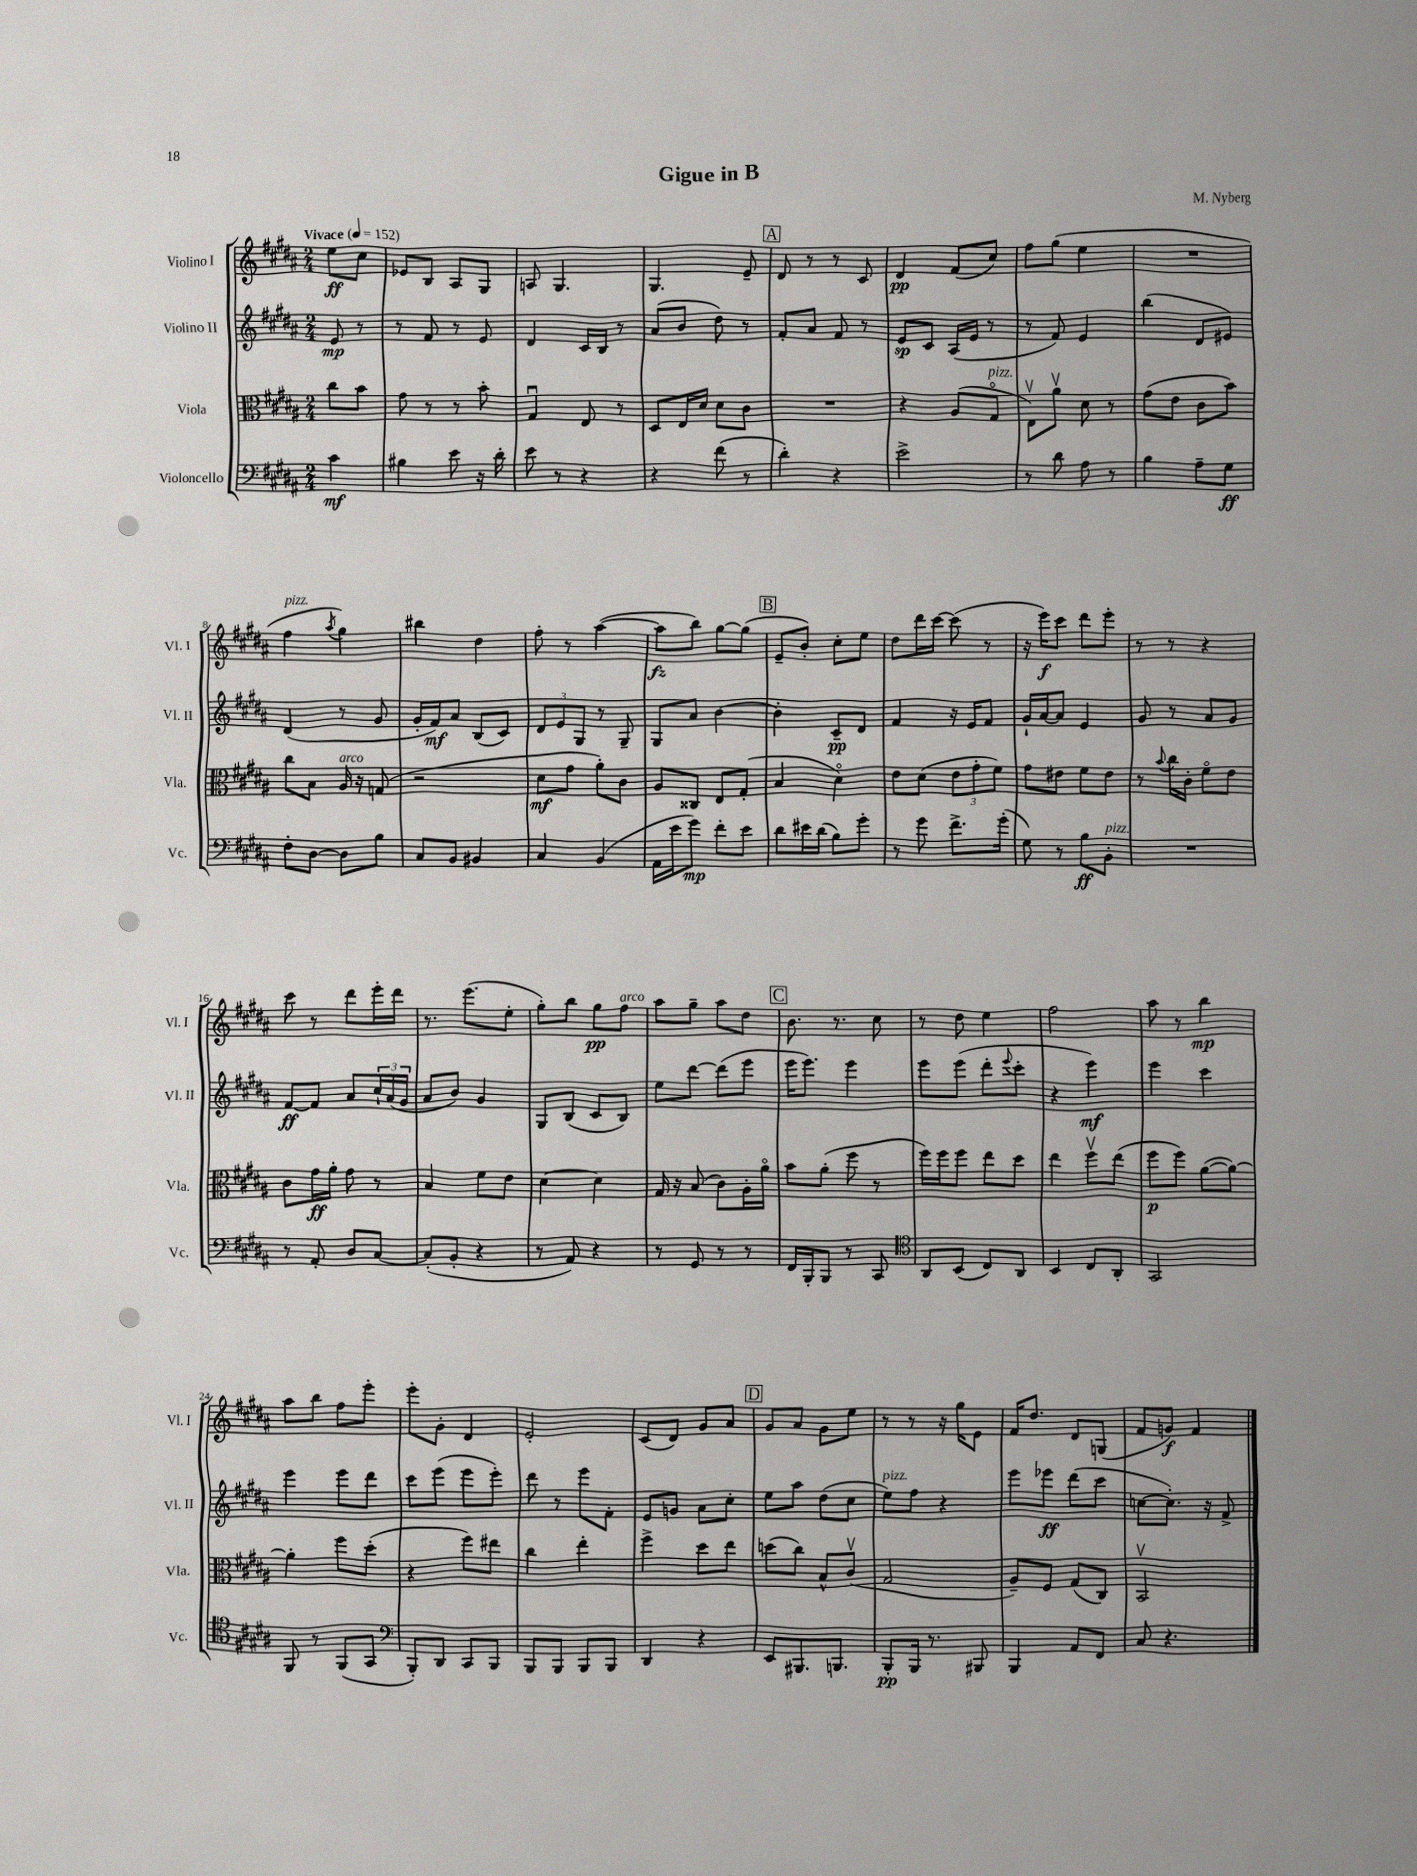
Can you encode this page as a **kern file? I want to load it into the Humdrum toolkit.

**kern	**kern	**kern	**kern
*staff4	*staff3	*staff2	*staff1
*clefF4	*clefC3	*clefG2	*clefG2
*k[f#c#g#d#a#]	*k[f#c#g#d#a#]	*k[f#c#g#d#a#]	*k[f#c#g#d#a#]
*M2/4	*M2/4	*M2/4	*M2/4
*MM152	*MM152	*MM152	*MM152
4c#	8cc#	8e	8ee
.	8b	8r	8cc#
=	=	=	=
4B#	8g#	8r	8e-
.	8r	8f#	8B
8e	8r	8r	8A#
16r	8b'	8e	8G#
16d#'	.	.	.
=	=	=	=
8e	4G#u	4d#	8A
8r	.	.	4.G#
4r	8E	16c#	.
.	.	16B	.
.	8r	8r	.
=	=	=	=
4r	8D#	(8a#	4.G#
.	16E	8b	.
.	16d#	.	.
(8f#	8d#	8dd#)	.
8r	8c#	8r	8e~
=	=	=	=
4d#')	2r	8f#'	8d#
.	.	8a#	8r
4r	.	8f#	8r
.	.	8r	8c#
=	=	=	=
2e^	4r	8e	4d#
.	.	8c#	.
.	(8A#	(16A#	(8f#
.	.	16e	.
.	8G#o	8r	8cc#)
=	=	=	=
8r	8Ev)	8r	8ff#
8d#	8a#v	8f#)	(8gg#
8A#	8d#	4e	4ee
8r	8r	.	.
=	=	=	=
4B	(8g#	(4bb	2r
.	8e	.	.
8A#~	8c#	8d#	.
8G#	8b)	8e#)	.
=	=	=	=
8F#'	8cc#	(4d#	4ff#
[8D#	8B	.	.
.	.	.	8qaa#
8D#]	16A#	8r	4gg#)
.	16r	.	.
8B	(8G	8g#	.
=	=	=	=
8C#	2r	16g#'	4bb#
.	.	16f#)	.
8BB	.	8a#	.
4BB#	.	(8B	4dd#
.	.	8c#)	.
=	=	=	=
4C#	8d#	12d#	8ff#'
.	.	12e	.
.	8g#	.	8r
.	.	12G#	.
(4BB	8a#')	8r	([4aa#
.	8c#	8G#~	.
=	=	=	=
16AA#	8A#	8G#	8aa#]
16e	.	.	.
8g#)	8C##	8a#	8bb)
8f#'	8E	[4b	[8gg#
8e	(8G#'	.	(8gg#]
=	=	=	=
8d#	4B	4b']	8e~
16e#	.	.	8b')
(16d#	.	.	.
8B)	4d#o)	8c#~	8cc#'
8g#'	.	8d#	8ee
=	=	=	=
8r	8e	4f#	8dd#
8g#	(8d#	.	16ddd#
.	.	.	[16ccc#
8.f#^	12e	16r	(8ccc#]
.	.	16e	.
.	12g#'	.	.
.	.	8f#	8r
.	12f#)	.	.
(16g#'	.	.	.
=	=	=	=
8G#)	8g#	16g#`	16r
.	.	[16a#	16eee)
8r	8e#	8a#]	8ccc#
8B	8f#	4e	8ddd#
8BB'	8e#	.	8eee'
=	=	=	=
2r	8r	8g#	8r
.	8qqb	.	.
.	16cc#	8r	8r
.	16c#'	.	.
.	8f#o	8a#	4r
.	8e	8g#	.
=	=	=	=
8r	8c#	[8f#	8ccc#
8AA#'	16g#	8f#]	8r
.	16a#'	.	.
8D#	8g#	8a#	8ddd#
[8C#	8r	24cc#`	16eee'
.	.	(24a#	.
.	.	.	16ddd#
.	.	24g#	.
=	=	=	=
(8C#']	4B	8a#	8.r
8BB'	.	8b)	.
.	.	.	(8.eee
4r	8f#	4g#	.
.	8e	.	8ee'
=	=	=	=
8r	[4d#	8G#	8gg#')
8AA#)	.	(8B	8bb
4r	4d#]	8c#	8gg#
.	.	8B)	8ff#
=	=	=	=
8r	16G#	8ee	8aa#
.	16r	.	.
8GG#	(8B	[8ddd#	8gg#~
8r	8c#)	(8ddd#]	8aa#
8r	16A#'	8eee	8dd#
.	16a#o	.	.
=	=	=	=
16FF#	8b	16eee	8.b
16BBB'	.	8.eee)	.
8BBB	(8a#'	.	.
.	.	.	8.r
8r	8ff#	4eee	.
8CC#	8r	.	8cc#
=	=	=	=
*clefC4	*	*	*
8AA#	16ff#)	8eee	8r
.	16ff#	.	.
(8BB	8ff#	(8eee	8dd#
8C#)	8ee	8ddd#'	4ee
.	.	8qqeee	.
8AA#	8dd#	8ccc#'	.
=	=	=	=
4BB	4ee	4r	2ff#
8C#	8ff#v	4eee)	.
8AA#'	(8ee	.	.
=	=	=	=
2GG#	8ff#	4eee	8aa#
.	8ff#)	.	8r
.	([8a#	4ccc#	4bb
.	8a#_)	.	.
=	=	=	=
8FF#	4a#']	4eee	8aa#
8r	.	.	8bb
(8FF#	8ff#	8eee	8ff#
8GG#	(8dd#'	8ddd#	8eee'
=	=	=	=
*clefF4	*	*	*
8BBB')	4r	8ccc#	8eee'
8DD#	.	(8eee	8g#'
8CC#	8ff#)	8eee	4d#
8BBB	8ee#	8eee')	.
=	=	=	=
8BBB	4cc#	8ddd#	2e'
8BBB	.	8r	.
8BBB	4ee'	8eee	.
8BBB	.	8f#'	.
=	=	=	=
4DD#	4ff#^	8e	(8c#
.	.	8g	8d#)
4r	8dd#	8a#	8g#
.	8ee	8cc#'	8a#
=	=	=	=
8EE	(8dd	8ee	8g#
8.BBB#	8cc#)	8aa#	8a#
.	8B^^	(8dd#	8g#
8.BBB	.	.	.
.	(8c#v	8cc#	8ee
=	=	=	=
8BBB'	2G#	8ee)	8r
16BBB	.	8ff#	8r
8.r	.	.	.
.	.	4r	16r
.	.	.	16gg#
8BBB#	.	.	8e
=	=	=	=
4BBB	8A#~)	8eee	16f#
.	.	.	8.dd#
.	8F#	8eee-	.
8AA#	(8G#	(8ddd#	8d#
8FF#	8C#)	8ccc#	(8G
=	=	=	=
8C#	2BBv	[8cc	8f#
4.r	.	8.cc'])	8g)
.	.	.	4f#
.	.	16r	.
.	.	8f#^	.
==	==	==	==
*-	*-	*-	*-
